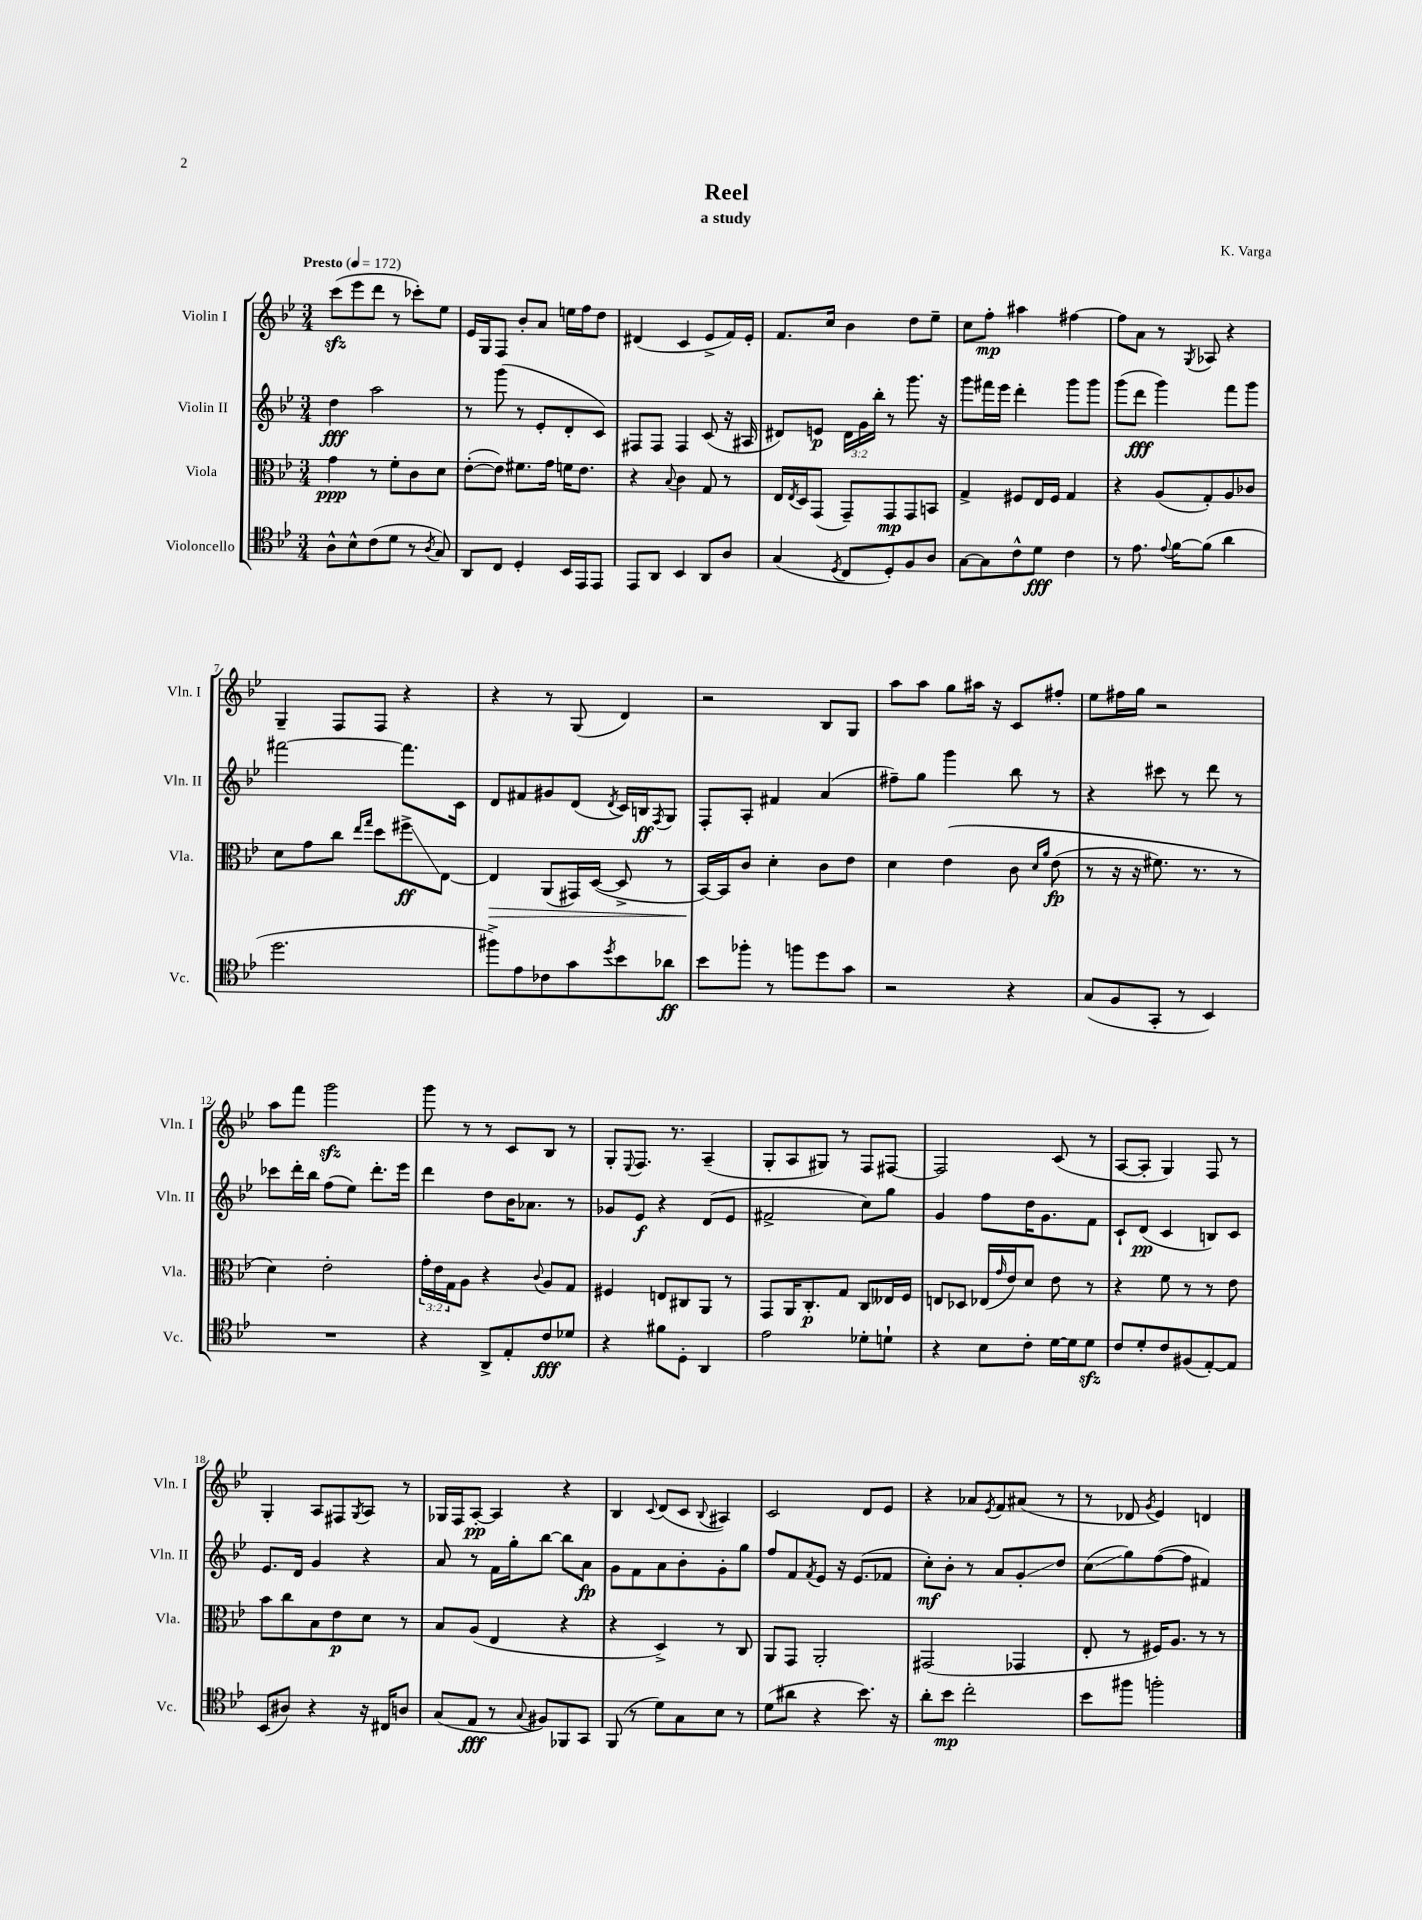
\header { title = "Reel" composer = "K. Varga" subtitle = "a study" }
<<
\new StaffGroup <<
\new Staff = "s0" \with { instrumentName = "Violin I" shortInstrumentName = "Vln. I" } {
    \clef treble \key bes \major \numericTimeSignature \time 3/4 \tempo "Presto" 4 = 172
    c'''8\sfz( ees'''8 d'''8 r8 ces'''8-.) ees''8 |
    ees'16 g16 f8 bes'8-. a'8 e''16 f''16 d''8 |
    dis'4( c'4 ees'8-> f'16) ees'16-. |
    f'8. c''16 bes'4 d''8 ees''8-- |
    c''8 f''8-.\mp ais''4 fis''4~ |
    fis''8 a'8 r8 \acciaccatura { g8 } aes8 r4 |
    g4-- f8 f8 r4 |
    r4 r8 g8( d'4) |
    r2 bes8 g8 |
    a''8 a''8 g''8 ais''16 r16 c'8 fis''8-. |
    ees''8 fis''16 g''16 r2 |
    a''8 f'''8 g'''2\sfz |
    g'''8 r8 r8 c'8 bes8 r8 |
    g8-. \appoggiatura { ees8 } f8. r8. a4--( |
    g8-. a8 gis8) r8 f8 fis8~ |
    fis2 c'8( r8 |
    a8~ a8-. g4) f8 r8 |
    g4-. a8 fis8 \acciaccatura { g8 } a8 r8 |
    ges16 f16 a8~-.\pp a4 r4 |
    bes4 \appoggiatura { c'8 } d'8( c'8 \appoggiatura { bes8 } ais4) |
    c'2 d'8 ees'8 |
    r4 aes'8 \acciaccatura { ees'8 } f'8 ais'8( r8 |
    r8 des'8 \acciaccatura { g'8 } ees'4) d'4 \bar "|." |
}
\new Staff = "s1" \with { instrumentName = "Violin II" shortInstrumentName = "Vln. II" } {
    \clef treble \key bes \major \numericTimeSignature \time 3/4 \override Staff.TupletNumber.text = #tuplet-number::calc-fraction-text
    d''4\fff a''2 |
    r8 g'''8( r8 ees'8-. d'8-. c'8) |
    fis8 fis8 fis4 c'8( r16 ais16 |
    dis'8) e'8\p \tuplet 3/2 { dis'16 g'16 bes''16-. } r8 g'''8. r16 |
    g'''8 fis'''16 ees'''16 d'''4-. g'''8 g'''8 |
    g'''8( d'''8\fff g'''4) f'''8 g'''8 |
    fis'''2~ fis'''8. c'16 |
    d'8 fis'8 gis'8 d'8( \acciaccatura { d'8 } c'16) b16\ff \acciaccatura { f8 } g8 |
    f8-. a8-. fis'4 a'4( |
    fis''8--) g''8 g'''4 bes''8 r8 |
    r4 cis'''8 r8 d'''8 r8 |
    ces'''8 d'''16-. bes''16 f''8( ees''8) d'''8.-. ees'''16 |
    d'''4 d''8 bes'16 aes'8. r8 |
    ges'8 ees'8\f r4 d'8( ees'8 |
    fis'2-> c''8) g''8 |
    g'4 f''8 d''16 g'8. f'8 |
    c'8-! d'8\pp( c'4 b8) c'8 |
    ees'8. d'16 g'4 r4 |
    a'8 r8 f'16 g''16-. bes''8~ bes''8 a'8\fp |
    g'8 f'8 a'8 bes'8-. g'8-. g''8 |
    f''8 f'8 \acciaccatura { f'8 } ees'8 r16 ees'8.( fes'8 |
    c''8-.\mf) bes'8-. r8 a'8 g'8-.\glissando d''8 |
    c''8\glissando( g''8) f''8~( f''8 fis'4) \bar "|." |
}
\new Staff = "s2" \with { instrumentName = "Viola" shortInstrumentName = "Vla." } {
    \clef alto \key bes \major \numericTimeSignature \time 3/4 \override Staff.TupletNumber.text = #tuplet-number::calc-fraction-text
    g'4\ppp r8 f'8-. c'8 d'8 |
    ees'8~-.( ees'8) fis'8. g'16 f'16 ees'8. |
    r4 \appoggiatura { bes8 } c'4 g8 r8 |
    ees16 \acciaccatura { ees8 } d16 g,8( g,8--) g,8\mp g,8 b,8 |
    g4-> fis8 ees16 fis16 g4 |
    r4 a8( g8-.) a8 ces'8 |
    d'8 g'8 c''8 \grace { ees''16 g''16 } d''8 fis''8->\glissando\ff ees8~ |
    ees4\> a,8( gis,16) d16~( d8-> r8 |
    bes,16~\!) bes,16 c'8 d'4-. c'8 ees'8 |
    d'4 ees'4\( c'8 \grace { d'16 a'16 } ees'8\fp( |
    r8 r16 r16 fis'8.) r8. r8 |
    d'4\) ees'2-. |
    \tuplet 3/2 { g'16-. ees'16 g16 } a8 r4 \appoggiatura { c'8 } a8 g8 |
    fis4 e8 cis8 a,8 r8 |
    g,8 a,16 c8.-.\p g8 c8 eeses16 f16 |
    e8 des8 ees16( \grace { g'16 } ees'16) d'8 ees'8 r8 |
    r4 f'8 r8 r8 ees'8 |
    bes'8 c''8 bes8 ees'8\p d'8 r8 |
    bes8 a8( ees4 r4 |
    r4 d4->) r8 c8 |
    a,8 g,8 a,2-. |
    gis,2( ges,4 |
    ees8-. r8 fis16) a8. r8 r8 \bar "|." |
}
\new Staff = "s3" \with { instrumentName = "Violoncello" shortInstrumentName = "Vc." } {
    \clef tenor \key bes \major \numericTimeSignature \time 3/4
    a8-^ bes8-^ c'8( d'8 r8 \acciaccatura { a8 } g8) |
    a,8 c8 d4-. bes,16 ees,16 ees,8 |
    ees,8 a,8 bes,4 a,8 a8 |
    g4( \acciaccatura { d8 } c8 d8-.) f8 a8 |
    g8~ g8 c'8-^ d'8\fff c'4 |
    r8 ees'8. \appoggiatura { ees'8 } f'16~ f'8( a'4 |
    d''2. |
    fis''8->) ees'8 ces'8 g'8 \acciaccatura { d''8 } bes'8 aes'8\ff |
    bes'8 fes''8-. r8 f''8 d''8 g'8 |
    r2 r4 |
    g8( f8 g,8-. r8 bes,4) |
    R2. |
    r4 a,8-> ees8-. c'8\fff des'8 |
    r4 fis'8 d8-. a,4 |
    ees'2 des'8-. d'8-! |
    r4 bes8 c'8-. d'16~ d'16 d'8\sfz |
    c'8 d'8-. c'8 fis8( ees8~-.) ees8 |
    bes,8( ais8) r4 r16 cis16 a8 |
    g8( ees8\fff r8 \appoggiatura { g8 } fis8) fes,8 g,8 |
    f,8( r8 d'8) g8 bes8 r8 |
    d'8( ais'8 r4 bes'8.) r16 |
    a'8-. bes'8\mp c''2-. |
    bes'8 fis''8 f''2-. \bar "|." |
}
>>
>>
